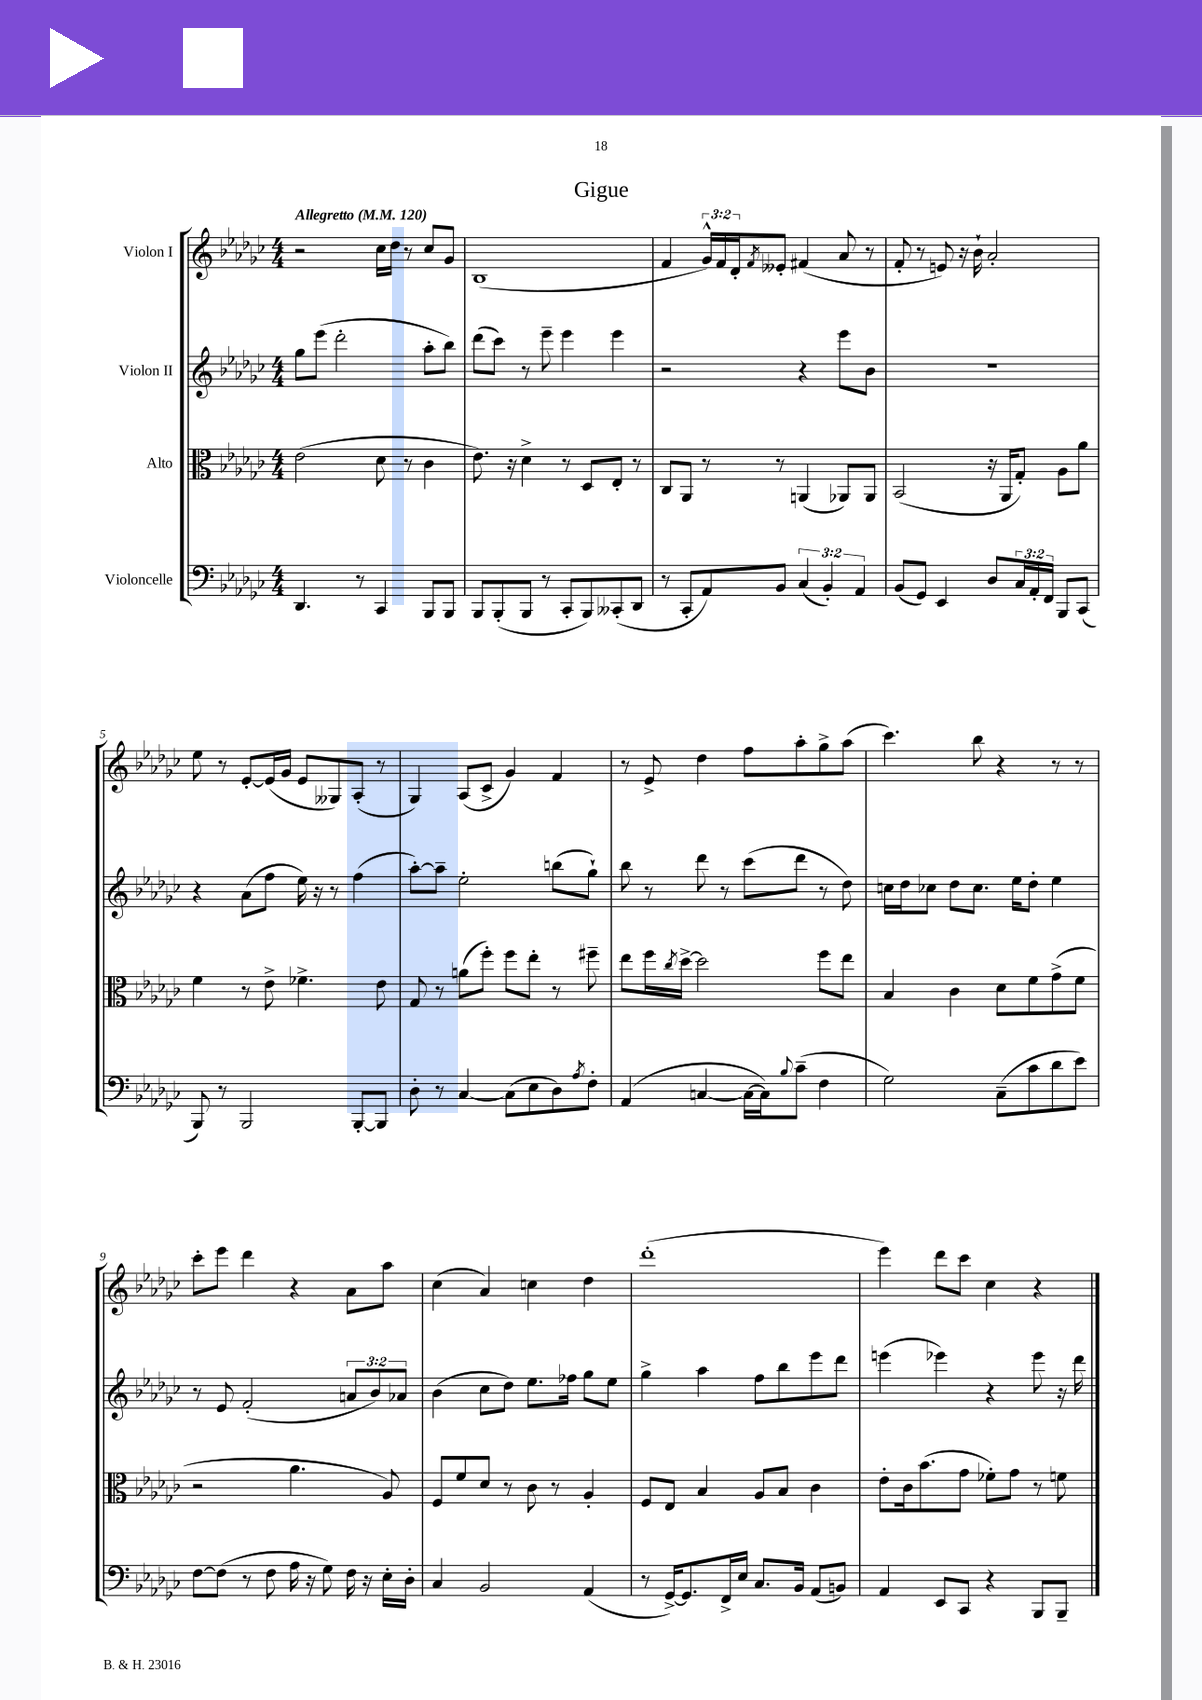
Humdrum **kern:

**kern	**kern	**kern	**kern
*staff4	*staff3	*staff2	*staff1
*clefF4	*clefC3	*clefG2	*clefG2
*k[b-e-a-d-g-c-]	*k[b-e-a-d-g-c-]	*k[b-e-a-d-g-c-]	*k[b-e-a-d-g-c-]
*M4/4	*M4/4	*M4/4	*M4/4
*MM120	*MM120	*MM120	*MM120
4.DD-/	(2e-\	8gg-\L	2r
.	.	(8eee-\J	.
.	.	2ddd-'\	.
8r	.	.	.
4CC-/	8d-\	.	16cc-\LL
.	.	.	16dd-\JJ
.	8r	.	8r
8BBB-/L	4c-\	8aa-'\L	8cc-/L
8BBB-/J	.	8bb-\J)	8g-/J
=	=	=	=
8BBB-/L	8.e-\)	(8ddd-\L	(1B-
(8BBB-'/	.	8ccc-\J)	.
.	16r	.	.
8BBB-/J	4d-^\	8r	.
8r	.	8eee-~\	.
8CC-'/L	8r	4eee-\	.
8BBB-/)	8D-/L	.	.
(8CC--'/	8E-'/J	4eee-\	.
8DD-/J	8r	.	.
=	=	=	=
8r	8C-/L	2r	4f/
8CC-'/L	8AA-/J	.	.
8AA-/)	8r	.	24g-^^/LL)
.	.	.	24f/
.	.	.	24d-'/J
.	.	.	8qf/
8BB-/J	8r	.	8e--'/J
(6C-/	(4AA/	4r	(4f#/
6BB-'/)	.	.	.
.	8AA-/L)	8eee-\L	8a-/
6AA-/	.	.	.
.	8AA-/J	8b-\J	8r
=	=	=	=
(8BB-/L	(2BB-/	1r	8f'/
8GG-/J)	.	.	8r
4EE-/	.	.	8e/)
.	.	.	16r
.	.	.	16b-`\
8D-/L	16r	.	2a-'/
.	16AA-/LK	.	.
24C-/L	8G-'/J)	.	.
24AA-'/	.	.	.
24FF/JJ	.	.	.
8BBB-/L	8A-\L	.	.
(8CC-/J	8a-\J	.	.
=	=	=	=
8BBB-/)	4f\	4r	8ee-\
8r	.	.	8r
2BBB-/	8r	(8a-\L	[8e-'/L
.	8e-^\	8ff\J	(16e-/]L
.	.	.	16g-/JJ
.	4.f-^\	16ee-\)	8e-/L
.	.	16r	.
.	.	8r	8G--/)
[8BBB-'/L	.	(4ff\	(8A-'/J
8BBB-/]J	8e-\	.	8r
=	=	=	=
8D-'\	8G-/	[8aa-'\L)	4G-/)
8r	8r	8aa-~\]J	.
[4C-/	(8a\L	2ee-'\	(8A-/L
.	8ff'\J)	.	8c-^/J
(8C-\]L	8ff\L	.	4g-/)
8E-\	8ee-'\J	.	.
8D-\)	8r	(8bb\L	4f/
8qA-/	.	.	.
8F'\J	8ff#~\	8gg-`\J)	.
=	=	=	=
(4AA-/	8ee-\L	8bb-\	8r
.	16ff\L	8r	8e-^/
.	8qcc-/	.	.
.	[16dd-^\JJ	.	.
[4C/	2dd-\]	8ddd-\	4dd-\
.	.	8r	.
16C\_LL	.	(8ccc-\L	8ff\L
16C\]J)	.	.	.
8qqB-/	.	.	.
(8c-~\J	.	8ddd-\J	8aa-'\
4F\	8ff\L	8r	8gg-^\
.	8ee-\J	8dd-\)	(8aa-\J
=	=	=	=
2G-\)	4B-/	16cc\LL	4.ccc-\)
.	.	16dd-\J	.
.	.	8cc-\J	.
.	4c-\	8dd-\L	.
.	.	8.cc-\J	8bb-\
(8C-~\L	8d-\L	.	4r
.	.	16ee-\LK	.
8c-\	8f\	8dd-'\J	.
8d-\	(8g-^\	4ee-\	8r
8e-\J)	8f\J	.	8r
=	=	=	=
[8F\L	2r	8r	8ccc-'\L
(8F\]J	.	8e-/	8eee-\J
8r	.	(2f'/	4ddd-\
8F\	.	.	.
16A-\	4.a-\	.	4r
16r	.	.	.
8G-\)	.	.	.
16F\	.	12a/L	8a-\L
16r	.	.	.
.	.	12b-/)	.
16E-'\LL	8A-/)	.	8aa-\J
.	.	12a-/J	.
16D-'\JJ	.	.	.
=	=	=	=
4C-/	8F/L	(4b-\	(4cc-\
.	8f/	.	.
2BB-/	8d-/J	8cc-\L	4a-/)
.	8r	8dd-\J)	.
.	8c-\	8.ee-\L	4cc\
.	8r	.	.
.	.	16ff-\Jk	.
(4AA-/	4A-'/	8gg-\L	4dd-\
.	.	8ee-\J	.
=	=	=	=
8r	8F/L	4gg-^\	(1ddd-'
[16GG-^/LK)	8E-/J	.	.
8.GG-/]	.	.	.
.	4B-/	4aa-\	.
16FF^/L	.	.	.
16E-/JJ	.	.	.
8.C-/L	8A-/L	8ff\L	.
.	8B-/J	8bb-\	.
16BB-/Jk	.	.	.
(8AA-/L	4c-\	8eee-\	.
8BB/J)	.	8ddd-\J	.
=	=	=	=
4AA-/	8e-'\L	(4eee\	4eee-\)
.	16c-\k	.	.
.	(8.b-\	.	.
8EE-/L	.	4eee-\)	8ddd-\L
8CC-/J	8g-\J	.	8ccc-\J
4r	8f-'\L)	4r	4cc-\
.	8g-\J	.	.
8BBB-/L	8r	8eee-\	4r
8BBB-~/J	8f\	16r	.
.	.	16ddd-\	.
==	==	==	==
*-	*-	*-	*-
